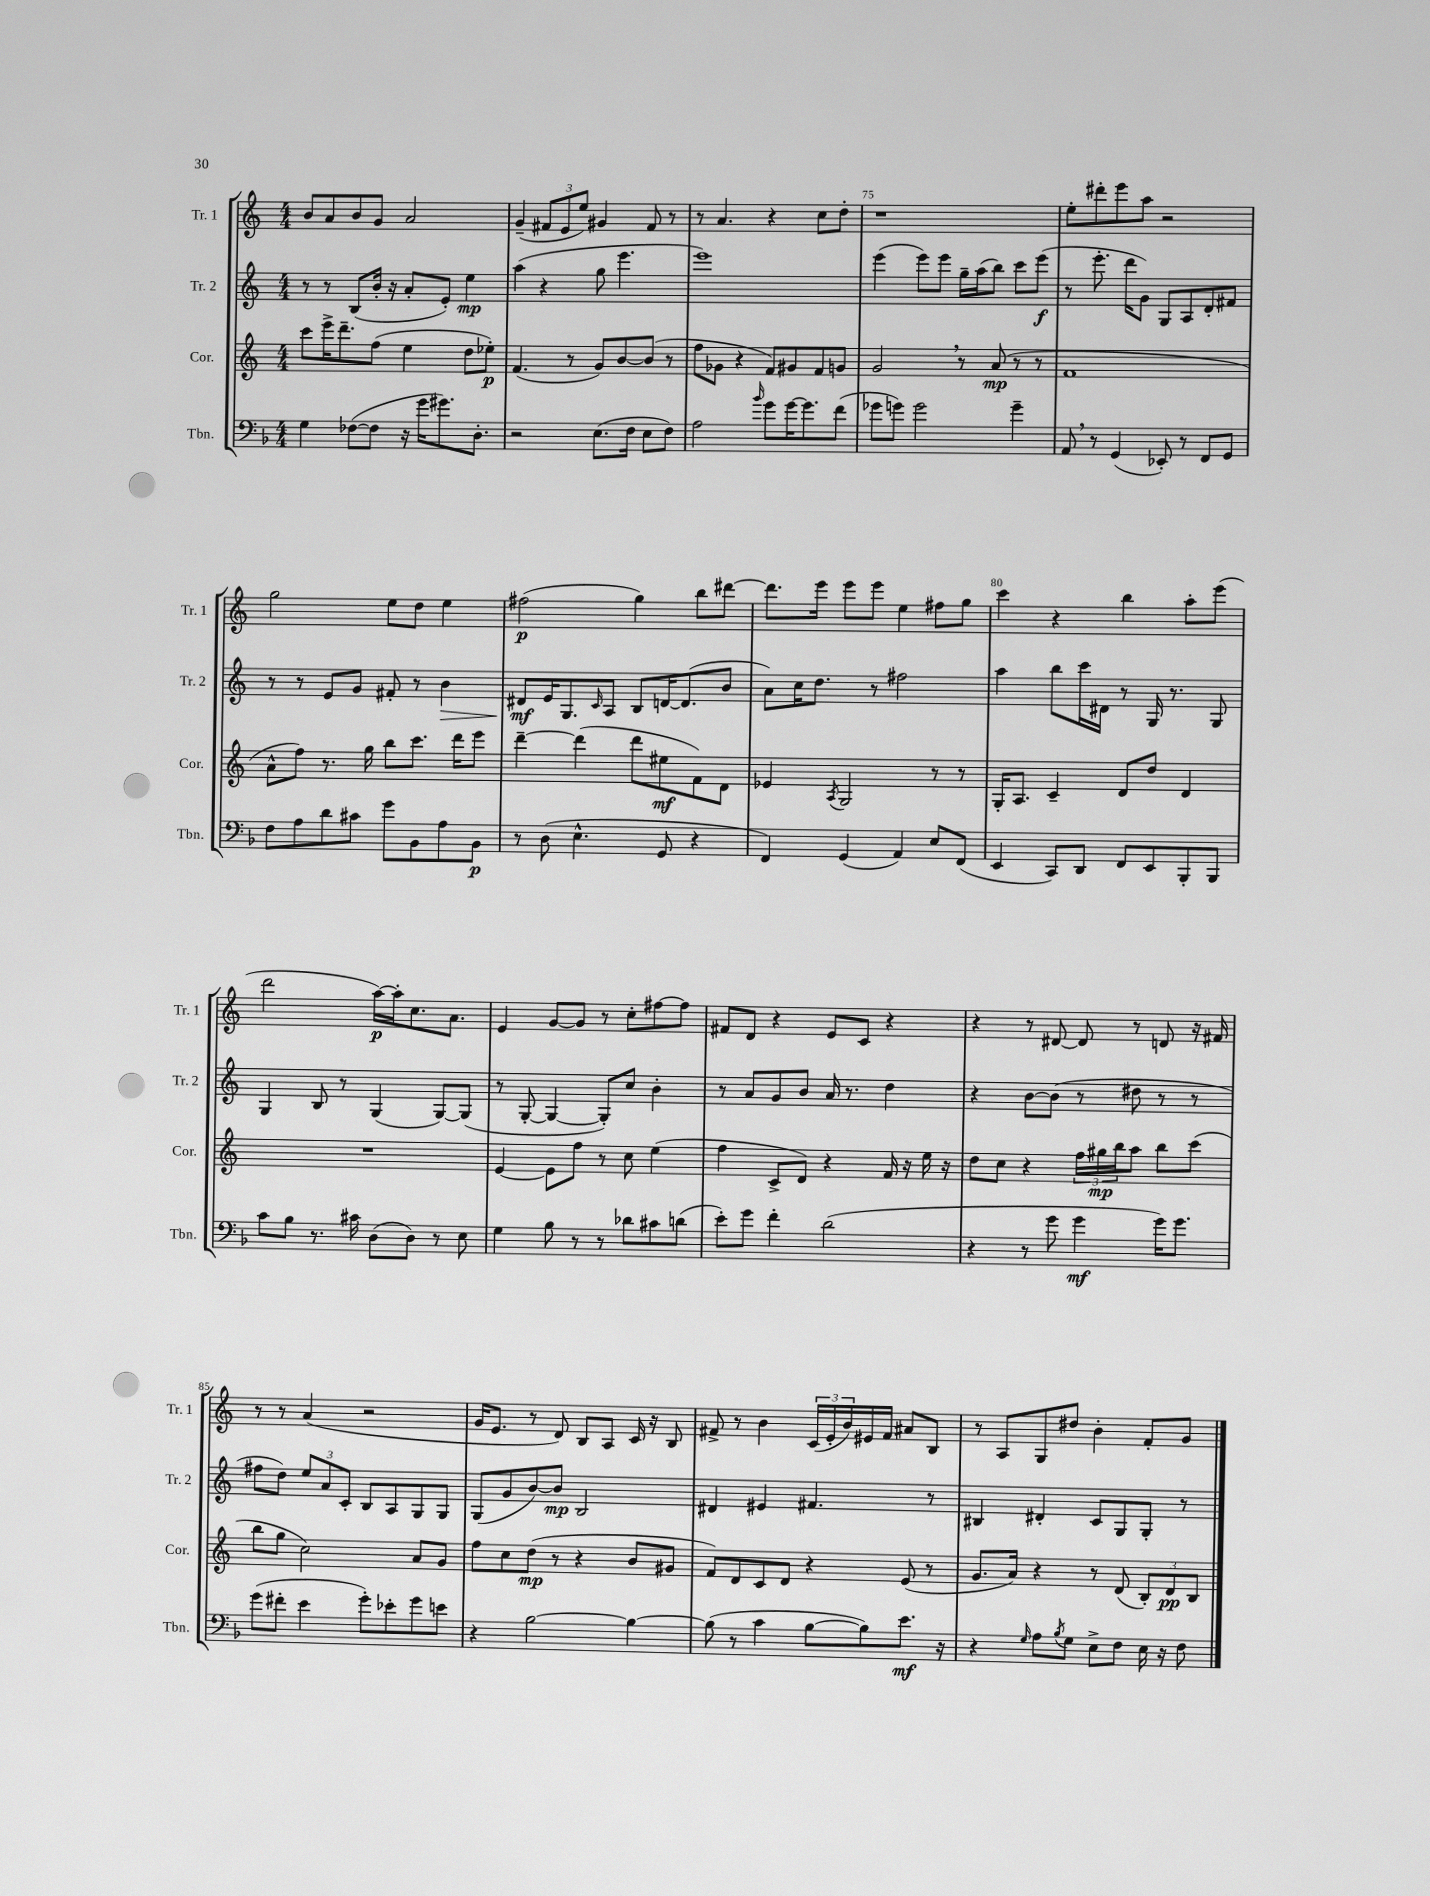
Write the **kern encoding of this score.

**kern	**dynam	**kern	**dynam	**kern	**dynam	**kern	**dynam
*part4	*part4	*part3	*part3	*part2	*part2	*part1	*part1
*staff4	*staff4	*staff3	*staff3	*staff2	*staff2	*staff1	*staff1
*I"Tbn.	*	*I"Cor.	*	*I"Tr. 2	*	*I"Tr. 1	*
*I'Tbn.	*	*I'Cor.	*	*I'Tr. 2	*	*I'Tr. 1	*
*clefF4	*	*clefG2	*	*clefG2	*	*clefG2	*
*k[b-]	*	*k[]	*	*k[]	*	*k[]	*
*M4/4	*	*M4/4	*	*M4/4	*	*M4/4	*
=72	=72	=72	=72	=72	=72	=72	=72
4G\	.	8ccc\L	.	8r	.	8b/L	.
.	.	16eee^\K	.	8r	.	8a/	.
.	.	8.ddd~\	.	.	.	.	.
([8F-X\L	.	.	.	(8B/L	.	8b/	.
8F-\J]	.	(8ff\J	.	16b'/Jk	.	8g/J	.
.	.	.	.	16r	.	.	.
16r	.	4ee\	.	8a'/L	.	2a/	.
16g\KL	.	.	.	.	.	.	.
8.g#X\)	.	.	.	8e'/J)	.	.	.
.	.	8dd\L	.	4ee\	mp	.	.
8.D'\J	.	.	.	.	.	.	.
.	.	8ee-X'\J)	p	.	.	.	.
=73	=73	=73	=73	=73	=73	=73	=73
2r	.	(4.f/	.	(4aa\	.	(4g~/	.
.	.	.	.	4r	.	12f#X/L	.
.	.	.	.	.	.	12e/	.
.	.	8r	.	.	.	.	.
.	.	.	.	.	.	12ee/J)	.
(8.E\L	.	8g/L)	.	8gg\	.	4g#X/	.
.	.	[8b/	.	4.eee\	.	.	.
16F\Jk	.	.	.	.	.	.	.
8E\L	.	(8b/J]	.	.	.	8f#/	.
8F\J)	.	8r	.	.	.	8r	.
=74	=74	=74	=74	=74	=74	=74	=74
2A\	.	8ff\L	.	1eee)	.	8r	.
.	.	8g-X\J	.	.	.	4.a/	.
.	.	4r	.	.	.	.	.
16qqb-/	.	.	.	.	.	.	.
8g\L	.	8f/L)	.	.	.	4r	.
[16g\K	.	8g#X/	.	.	.	.	.
8.g\]	.	.	.	.	.	.	.
.	.	8f/	.	.	.	8cc\L	.
(8f\J	.	8gn/J	.	.	.	8dd'\J	.
=75	=75	=75	=75	=75	=75	=75	=75
8g-X\L	.	2g,/	.	(4eee\	.	1r	.
8gn\J)	.	.	.	.	.	.	.
2g\	.	.	.	8eee\L)	.	.	.
.	.	.	.	8eee\J	.	.	.
.	.	8r	.	16gg~\LL	.	.	.
.	.	.	.	(16aa\J	.	.	.
.	.	(8a/	mp	8bb\J)	.	.	.
4g~\	.	8r	.	8ccc\L	.	.	.
.	.	8r	.	(8eee\J	f	.	.
=76	=76	=76	=76	=76	=76	=76	=76
8AA,/	.	1f	.	8r	.	8ee'\L	.
8r	.	.	.	8.eee'\	.	8ddd#X'\	.
(4GG/	.	.	.	.	.	8eee\	.
.	.	.	.	16ddd\KL	.	.	.
.	.	.	.	8g\J)	.	8aa\J	.
8EE-X'/)	.	.	.	8G/L	.	2r	.
8r	.	.	.	8A/	.	.	.
8FF/L	.	.	.	8d'/	.	.	.
8GG/J	.	.	.	8f#X/J	.	.	.
!!LO:LB:g=z
=77	=77	=77	=77	=77	=77	=77	=77
8F\L	.	8a^^\L	.	8r	.	2gg\	.
8A\	.	8ff\J)	.	8r	.	.	.
8d\	.	8.r	.	8e/L	.	.	.
8c#X\J	.	.	.	8g/J	.	.	.
.	.	16gg\	.	.	.	.	.
8g\L	.	8bb\L	.	8f#X'/	.	8ee\L	.
8BB-\	.	8.ccc\J	.	8r	.	8dd\J	.
!	!	!	!	!	!LO:HP:b	!	!
8A\	.	.	.	4b\	>	4ee\	.
.	.	16ddd\KL	.	.	.	.	.
8BB-\J	p	8eee\J	.	.	.	.	.
=78	=78	=78	=78	=78	=78	=78	=78
8r	.	[4ddd~\	.	8d#X/L	mf	(2ff#X\	p
(8D\	.	.	.	16e/K	]	.	.
.	.	.	.	8.G/	.	.	.
4.E^^\	.	(4ddd\]	.	.	.	.	.
.	.	.	.	16qqc/	.	.	.
.	.	.	.	8A/J	.	.	.
.	.	8ddd\L	.	8B/L	.	4gg\)	.
8GG/	.	8ee#X\	mf	[16dn/K	.	.	.
.	.	.	.	(8.d/]	.	.	.
4r	.	8f\)	.	.	.	8bb\L	.
.	.	8d\J	.	8b/J	.	[8ddd#X\J	.
=79	=79	=79	=79	=79	=79	=79	=79
4FF/)	.	4e-X/	.	8a\L)	.	8.ddd#\L]	.
.	.	.	.	16cc\K	.	.	.
.	.	.	.	8.dd\J	.	16eee\Jk	.
.	.	8qA/	.	.	.	.	.
(4GG/	.	2G/	.	.	.	8eee\L	.
.	.	.	.	8r	.	8eee\J	.
4AA/)	.	.	.	2ff#X\	.	4ee\	.
8E/L	.	8r	.	.	.	8ff#X\L	.
(8FF/J	.	8r	.	.	.	8gg\J	.
=80	=80	=80	=80	=80	=80	=80	=80
4EE/	.	16G'/KL	.	4aa\	.	4ccc\	.
.	.	8.A/J	.	.	.	.	.
8CC/L)	.	4c~/	.	8bb\L	.	4r	.
8DD/J	.	.	.	16ccc\L	.	.	.
.	.	.	.	16d#X\JJ	.	.	.
8FF/L	.	8d/L	.	8r	.	4bb\	.
8EE/	.	8dd/J	.	16G/	.	.	.
.	.	.	.	8.r	.	.	.
8BBB-'/	.	4d/	.	.	.	8aa'\L	.
8BBB-/J	.	.	.	8G/	.	(8eee\J	.
!!LO:LB:g=z
=81	=81	=81	=81	=81	=81	=81	=81
8c\L	.	1r	.	4G/	.	2ddd\	.
8B-\J	.	.	.	.	.	.	.
8.r	.	.	.	8B/	.	.	.
.	.	.	.	8r	.	.	.
16c#X\	.	.	.	.	.	.	.
(8D\L	.	.	.	(4G/	.	[16aa\LL)	p
.	.	.	.	.	.	16aa'\J]	.
8D\J)	.	.	.	.	.	8.cc\	.
8r	.	.	.	[8G/L)	.	.	.
.	.	.	.	.	.	8.a\J	.
8E\	.	.	.	(8G/J]	.	.	.
=82	=82	=82	=82	=82	=82	=82	=82
4G\	.	[4e/	.	8r	.	4e/	.
.	.	.	.	[8G'/	.	.	.
8B-\	.	8e\L]	.	4G/_	.	[8g/L	.
8r	.	8ff\J	.	.	.	8g/J]	.
8r	.	8r	.	8G'/L])	.	8r	.
8d-X\L	.	8cc\	.	8cc/J	.	8cc'\L	.
8c#X\	.	(4ee\	.	4b'\	.	[8ff#X\	.
(8dn\J	.	.	.	.	.	8ff#\J]	.
=83	=83	=83	=83	=83	=83	=83	=83
8e'\L)	.	4ff\	.	8r	.	8f#X/L	.
8g\J	.	.	.	8a/L	.	8d/J	.
4f'\	.	8c^/L	.	8g/	.	4r	.
.	.	8d/J)	.	8b/J	.	.	.
(2d\	.	4r	.	16a/	.	8e/L	.
.	.	.	.	8.r	.	.	.
.	.	.	.	.	.	8c/J	.
.	.	16f/	.	4dd\	.	4r	.
.	.	16r	.	.	.	.	.
.	.	16ee\	.	.	.	.	.
.	.	16r	.	.	.	.	.
=84	=84	=84	=84	=84	=84	=84	=84
4r	.	8dd\L	.	4r	.	4r	.
.	.	8cc\J	.	.	.	.	.
8r	.	4r	.	[8b\L	.	8r	.
8g\	.	.	.	(8b\J]	.	[8d#X/	.
4g\	mf	24ff\LL	.	8r	.	8d#/]	.
.	.	24gg#X\	mp	.	.	.	.
.	.	24bb\J	.	.	.	.	.
.	.	8aa\J	.	8dd#X\	.	8r	.
16g\KL)	.	8bb\L	.	8r	.	8dn/	.
8.g\J	.	.	.	.	.	.	.
.	.	(8ccc\J	.	8r	.	16r	.
.	.	.	.	.	.	16f#X/	.
!!LO:LB:g=z
=85	=85	=85	=85	=85	=85	=85	=85
(8g\L	.	8bb\L	.	8ff#X\L	.	8r	.
8f#X'\J	.	8gg\J	.	8dd\J)	.	8r	.
4e\	.	2cc\)	.	12ee/L	.	(4a/	.
.	.	.	.	12a/	.	.	.
.	.	.	.	12c'/J	.	.	.
8g'\L)	.	.	.	8B/L	.	2r	.
8e-X'\	.	.	.	8A/	.	.	.
8g\	.	8a/L	.	8G/	.	.	.
8en\J	.	8g/J	.	8G/J	.	.	.
=86	=86	=86	=86	=86	=86	=86	=86
4r	.	8ff\L	.	(8G/L	.	16g/KL	.
.	.	.	.	.	.	8.e/J	.
.	.	8cc\	.	8g/	.	.	.
[2B-\	.	(8dd\J	mp	[8b/)	.	8r	.
.	.	8r	.	8b/J]	mp	8d/)	.
.	.	4r	.	2B/	.	8B/L	.
.	.	.	.	.	.	8A/J	.
4B-\_	.	8b/L	.	.	.	16c/	.
.	.	.	.	.	.	16r	.
.	.	8g#X/J	.	.	.	8B/	.
=87	=87	=87	=87	=87	=87	=87	=87
(8B-\]	.	8f/L)	.	4d#X/	.	8f#X^/	.
8r	.	8d/	.	.	.	8r	.
4c\	.	8c/	.	4e#X/	.	4b\	.
.	.	8d/J	.	.	.	.	.
[8B-\L	.	4r	.	4.f#X/	.	(24c/LL	.
.	.	.	.	.	.	24e'/	.
.	.	.	.	.	.	24b/)	.
8B-\])	.	.	.	.	.	16e#X/	.
.	.	.	.	.	.	16f#/JJ	.
8.e\J	mf	(8e/	.	.	.	8a#X/L	.
.	.	8r	.	8r	.	8B/J	.
16r	.	.	.	.	.	.	.
=88	=88	=88	=88	=88	=88	=88	=88
4r	.	8.g/L	.	4B#X/	.	8r	.
.	.	.	.	.	.	8A/L	.
.	.	16a/Jk)	.	.	.	.	.
16qqG/	.	.	.	.	.	.	.
8A\L	.	4r	.	4d#X'/	.	8G/	.
8qB-/	.	.	.	.	.	.	.
8G\J	.	.	.	.	.	8dd#X/J	.
8E^\L	.	8r	.	8c/L	.	4b'\	.
8F\J	.	(8d/	.	8G/	.	.	.
16E\	.	12B'/L)	.	8G'/J	.	8f'/L	.
16r	.	.	.	.	.	.	.
.	.	12d/	pp	.	.	.	.
8F\	.	.	.	8r	.	8g/J	.
.	.	12B/J	.	.	.	.	.
==	==	==	==	==	==	==	==
*-	*-	*-	*-	*-	*-	*-	*-
